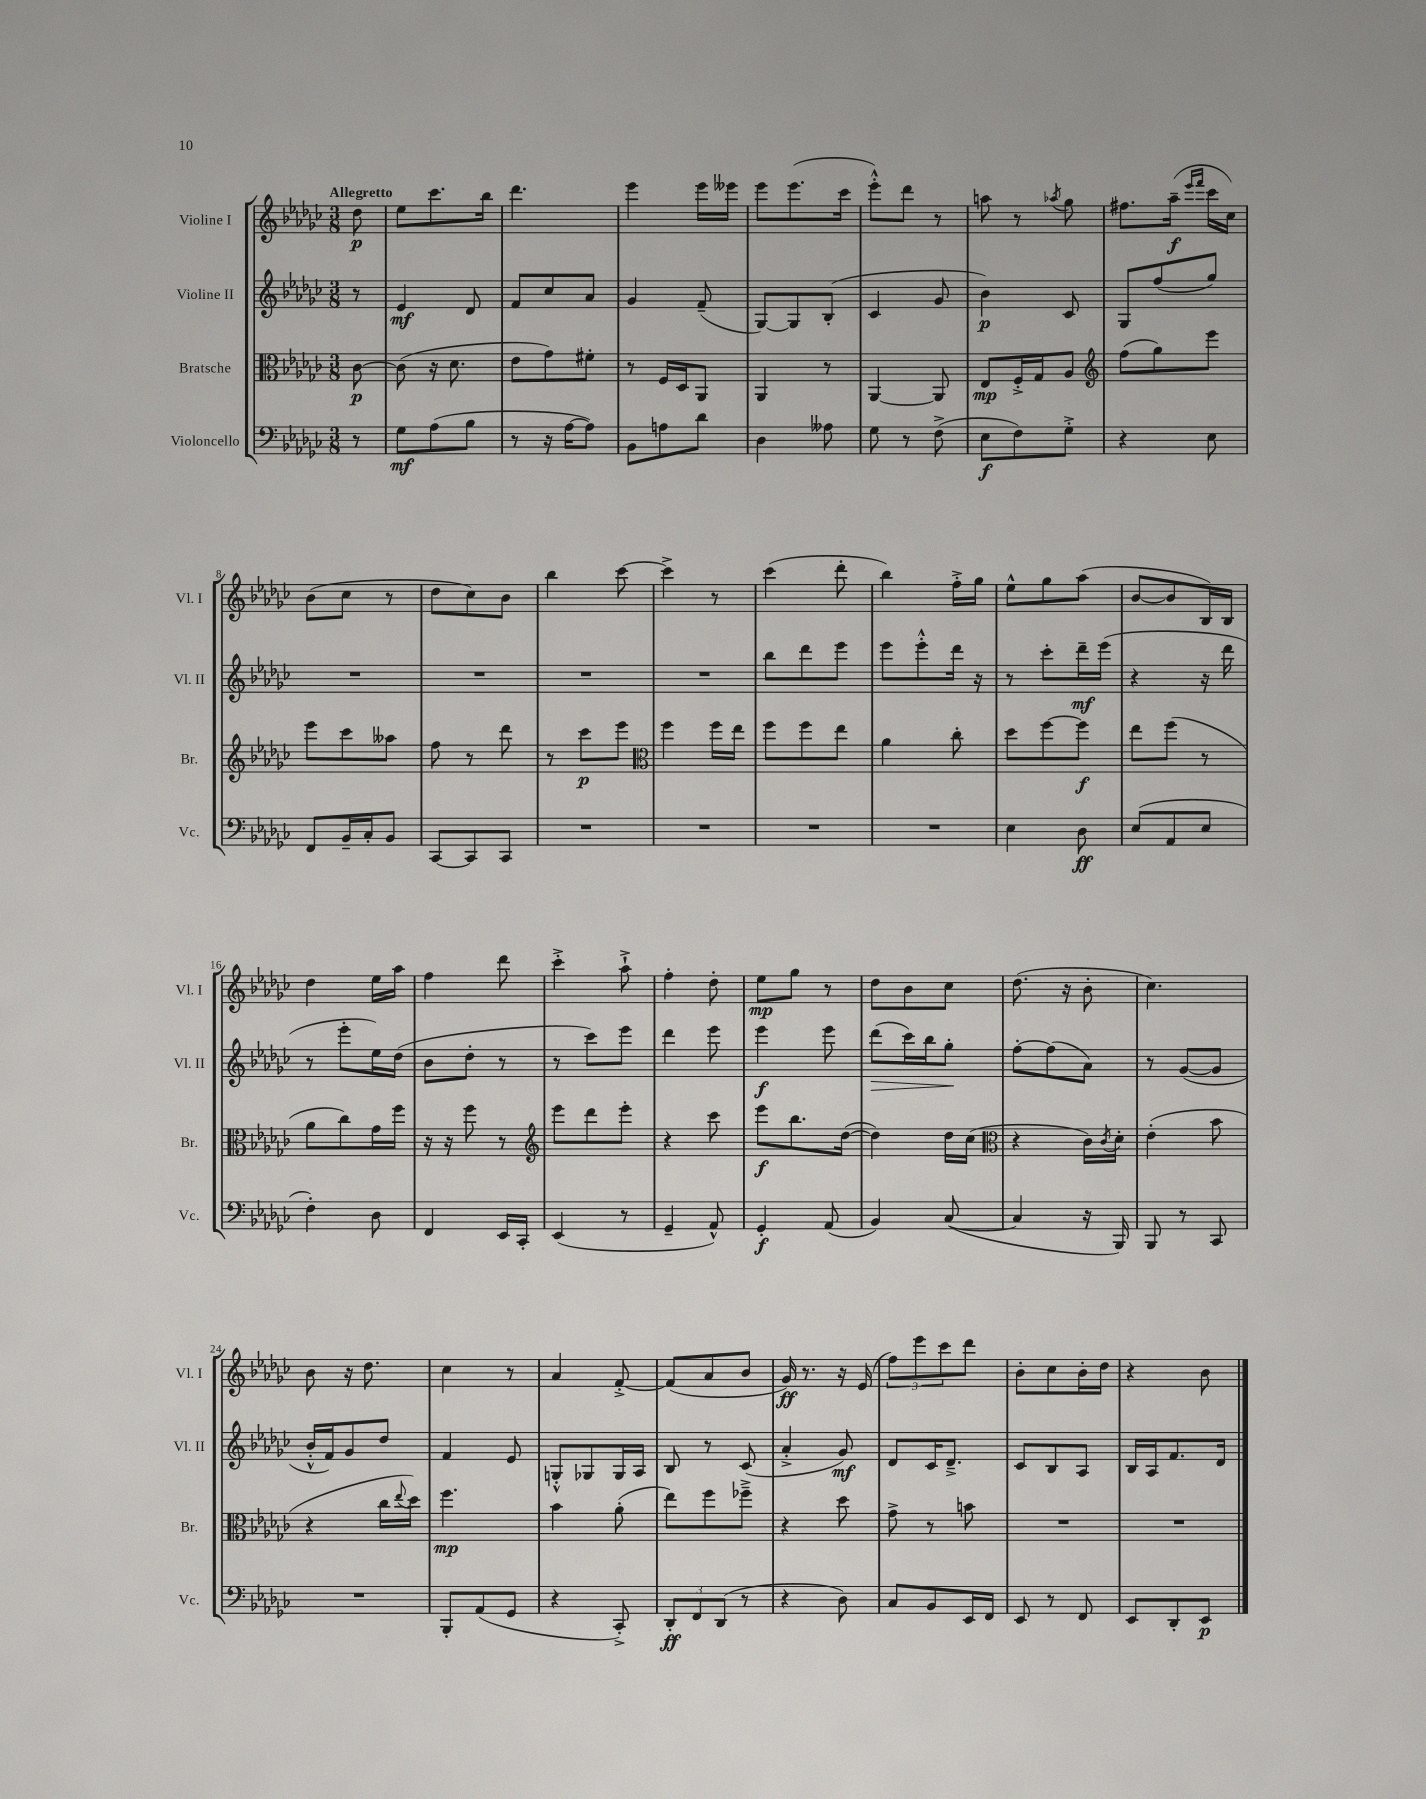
<<
\new StaffGroup <<
\new Staff = "s0" \with { instrumentName = "Violine I" shortInstrumentName = "Vl. I" } {
    \clef treble \key ges \major \numericTimeSignature \time 3/8 \partial 8 \tempo "Allegretto"
    des''8\p |
    ees''8 ces'''8. bes''16 |
    des'''4. |
    ees'''4 ees'''16 eeses'''16 |
    ees'''8 ees'''8.( ces'''16 |
    ees'''8-.-^) des'''8 r8 |
    a''8 r8 \acciaccatura { aes''8 } ges''8 |
    fis''8. aes''16--\f( \grace { ees'''16 f'''16 } ces'''16 ces''16) |
    bes'8( ces''8 r8 |
    des''8 ces''8) bes'8 |
    bes''4 ces'''8~ |
    ces'''4-> r8 |
    ces'''4( des'''8-. |
    bes''4) f''16-.-> ges''16 |
    ees''8-^ ges''8 aes''8( |
    bes'8~ bes'8 bes16) bes16 |
    des''4 ees''16 aes''16 |
    f''4 des'''8 |
    ces'''4-.-> aes''8-!-> |
    f''4-. des''8-. |
    ees''8\mp ges''8 r8 |
    des''8 bes'8 ces''8 |
    des''8.( r16 bes'8-. |
    ces''4.) |
    bes'8 r16 des''8. |
    ces''4 r8 |
    aes'4 f'8~-.-> |
    f'8( aes'8 bes'8 |
    ges'16\ff) r8. r16 ees'16( |
    \tuplet 3/2 { f''8) ees'''8 ces'''8 } des'''8 |
    bes'8-. ces''8 bes'16-. des''16 |
    r4 bes'8 \bar "|." |
}
\new Staff = "s1" \with { instrumentName = "Violine II" shortInstrumentName = "Vl. II" } {
    \clef treble \key ges \major \numericTimeSignature \time 3/8 \partial 8
    r8 |
    ees'4\mf des'8 |
    f'8 ces''8 aes'8 |
    ges'4 f'8--( |
    ges8~) ges8 bes8-.( |
    ces'4 ges'8 |
    bes'4\p) ces'8 |
    ges8 f''8( ges''8) |
    R4. |
    R4. |
    R4. |
    R4. |
    bes''8 des'''8 ees'''8 |
    ees'''8 ees'''8-.-^ des'''16 r16 |
    r8 ces'''8-. des'''16--\mf ees'''16( |
    r4 r16 des'''16 |
    r8 ees'''8-. ees''16) des''16( |
    bes'8 des''8-. r8 |
    r8 ces'''8) ees'''8 |
    des'''4 ees'''8 |
    ees'''4\f ees'''8 |
    des'''8\>( ces'''16) bes''16 ges''8-.\! |
    f''8~-. f''8( aes'8) |
    r8 ges'8~( ges'8 |
    bes'16-.-^ f'16) ges'8 des''8 |
    f'4 ees'8 |
    g8-.-^ ges8 ges16 aes16 |
    bes8 r8 ces'8( |
    aes'4-.-> ges'8\mf) |
    des'8 ces'16 des'8.---> |
    ces'8 bes8 aes8 |
    bes16 aes16 f'8. des'16 \bar "|." |
}
\new Staff = "s2" \with { instrumentName = "Bratsche" shortInstrumentName = "Br." } {
    \clef alto \key ges \major \numericTimeSignature \time 3/8 \partial 8
    ces'8~\p |
    ces'8( r16 des'8. |
    ees'8 ges'8) fis'8-. |
    r8 f16 des16 aes,8 |
    aes,4 r8 |
    aes,4~ aes,8 |
    ees8\mp f16-.-> ges16 aes8 |
    \clef treble f''8( ges''8) ees'''8 |
    ees'''8 ces'''8 aeses''8 |
    f''8 r8 des'''8 |
    r8 ces'''8\p ees'''8 |
    \clef alto f''4 f''16 ees''16 |
    f''8 f''8 ees''8 |
    aes'4 ces''8-. |
    des''8 f''8~ f''8\f |
    ees''8 f''8( r8 |
    aes'8 ces''8) ges'16 f''16 |
    r16 r16 f''8 r8 |
    \clef treble ees'''8 des'''8 ees'''8-. |
    r4 ces'''8 |
    ees'''8\f bes''8. des''16~( |
    des''4) des''16 ces''16( |
    \clef alto r4 ces'16) \acciaccatura { ces'8 } des'16-. |
    ees'4-.( bes'8 |
    r4 ces''16 \appoggiatura { ees''8 } des''16) |
    f''4.\mp |
    bes'4 aes'8-.( |
    ees''8) f''8 fes''8---> |
    r4 des''8 |
    ges'8-> r8 b'8 |
    R4. |
    R4. \bar "|." |
}
\new Staff = "s3" \with { instrumentName = "Violoncello" shortInstrumentName = "Vc." } {
    \clef bass \key ges \major \numericTimeSignature \time 3/8 \partial 8
    r8 |
    ges8\mf aes8( bes8 |
    r8 r16 aes16~ aes8) |
    bes,8 a8 des'8 |
    des4 aeses8 |
    ges8 r8 f8->( |
    ees8\f f8) ges8-.-> |
    r4 ees8 |
    f,8 bes,16-- ces16-. bes,8 |
    ces,8~ ces,8 ces,8 |
    R4. |
    R4. |
    R4. |
    R4. |
    ees4 des8\ff |
    ees8( aes,8 ees8 |
    f4-.) des8 |
    f,4 ees,16 ces,16-. |
    ees,4( r8 |
    ges,4-- aes,8-^) |
    ges,4-.\f aes,8( |
    bes,4) ces8~( |
    ces4 r16 bes,,16) |
    bes,,8 r8 ces,8 |
    R4. |
    bes,,8-. aes,8( ges,8 |
    r4 ces,8-.->) |
    \tuplet 3/2 { des,8-.\ff f,8 des,8( } r8 |
    r4 des8) |
    ces8 bes,8 ees,16 f,16 |
    ees,8 r8 f,8 |
    ees,8 des,8-. ees,8\p \bar "|." |
}
>>
>>
